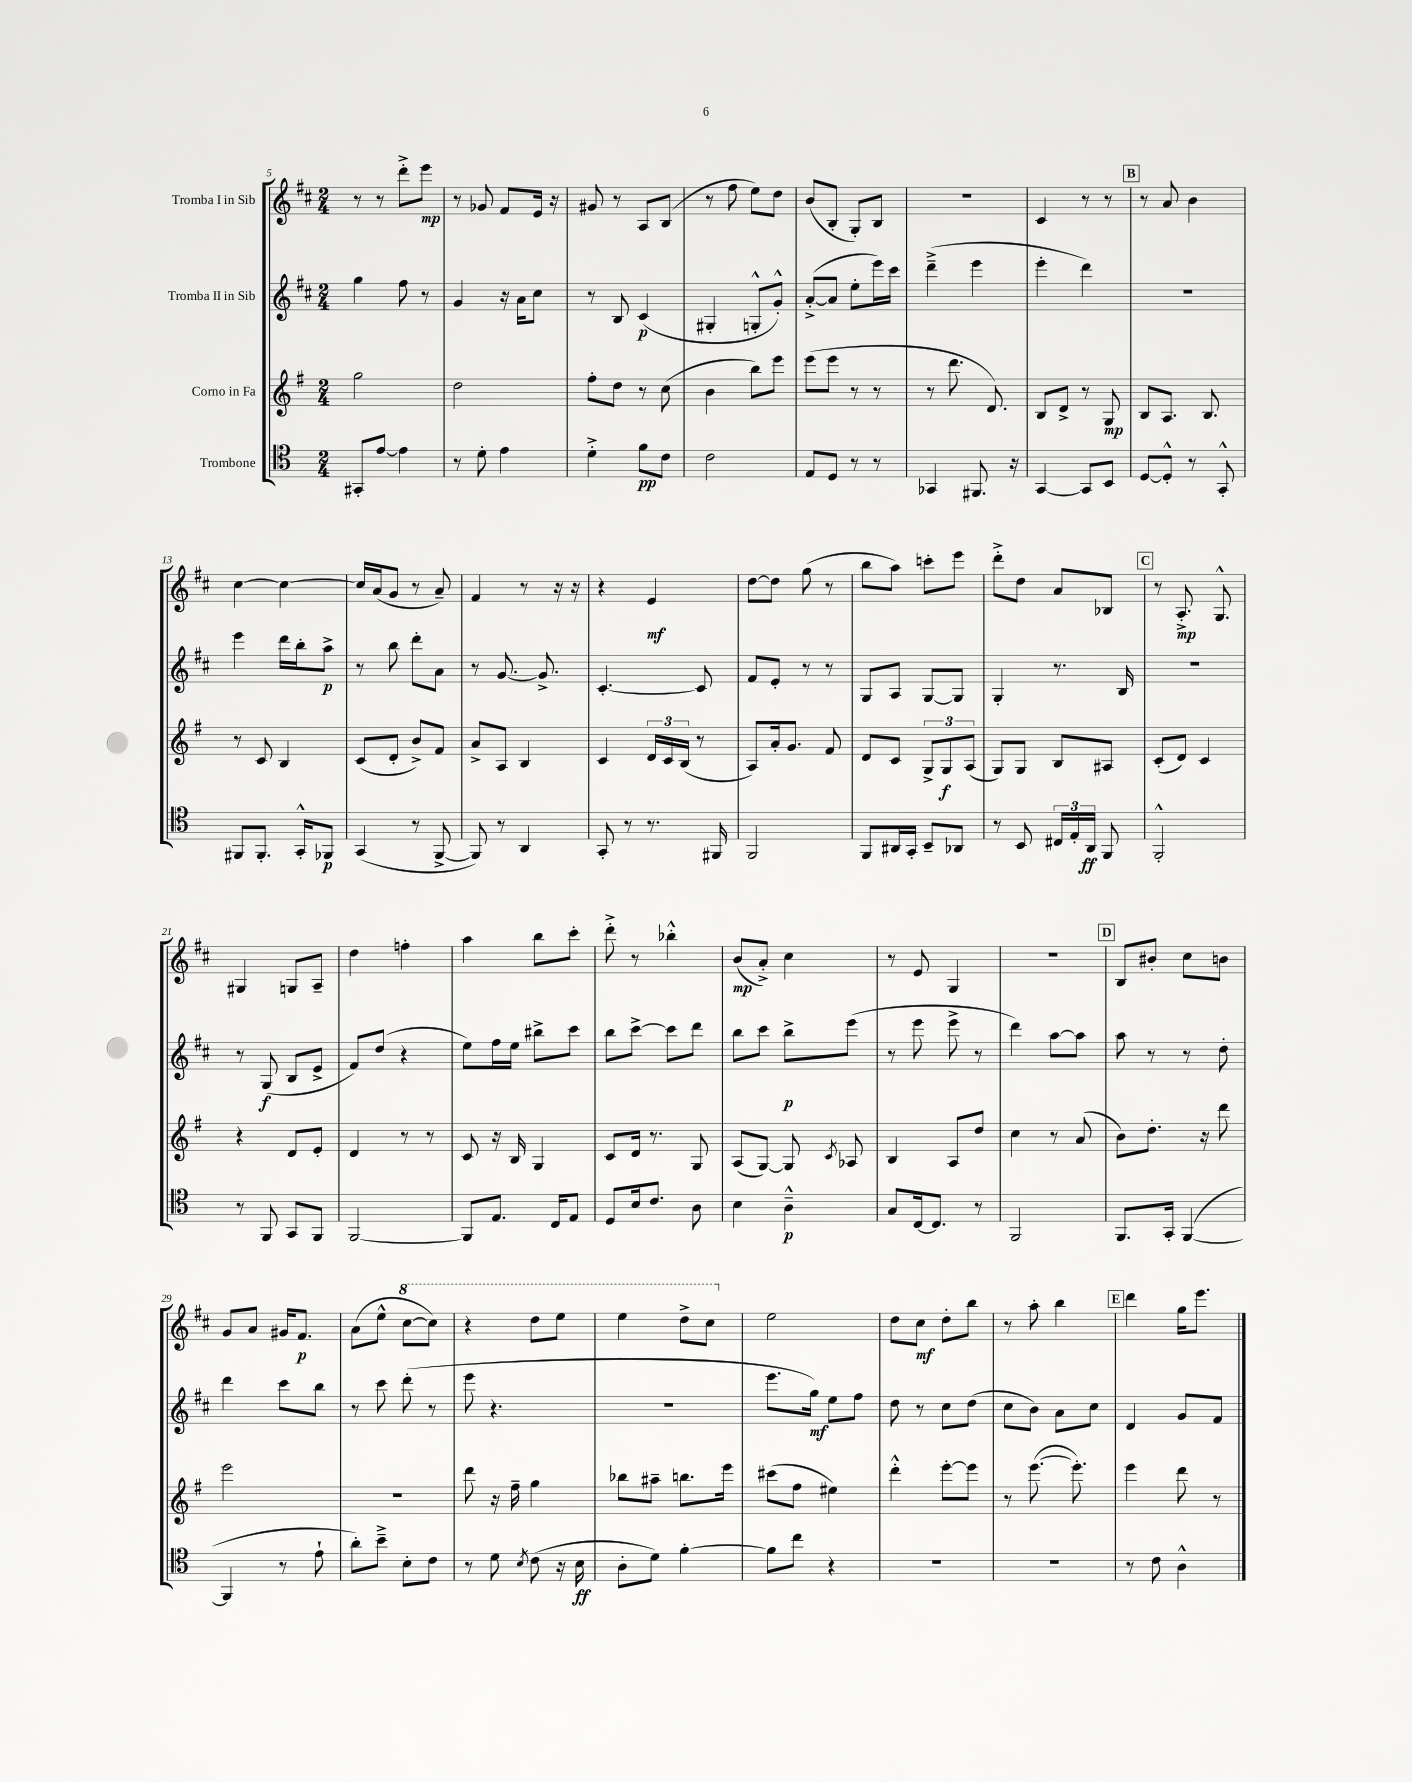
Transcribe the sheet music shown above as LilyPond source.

<<
\new StaffGroup <<
\new Staff = "s0" \with { instrumentName = "Tromba I in Sib" } {
    \clef treble \key d \major \numericTimeSignature \time 2/4
    \autoBeamOff r8 r8 d'''8[-.-> e'''8]\mp |
    r8 ges'8 fis'8[ e'16] r16 |
    gis'8 r8 a8[ b8]( |
    r8 fis''8 e''8[) d''8] |
    b'8[( b8]-. g8[-.) b8] |
    R2 |
    cis'4 r8 r8 |
    \mark \markup { \box "B" } r8 a'8 b'4 |
    cis''4~ cis''4~ |
    cis''16[ a'16( g'8] r8 a'8--) |
    fis'4 r8 r16 r16 |
    r4 e'4\mf |
    d''8[~ d''8] g''8( r8 |
    b''8[ a''8]) c'''8[-. e'''8] |
    d'''8[-.-> d''8] a'8[ bes8] |
    \mark \markup { \box "C" } r8 a8.-.->\mp g8.-^ |
    gis4 g8[ a8]-- |
    d''4 f''4-. |
    a''4 b''8[ cis'''8]-. |
    d'''8-.-> r8 bes''4-.-^ |
    b'8[\mp( a'8]-.->) cis''4 |
    r8 e'8 g4 |
    r2 |
    \mark \markup { \box "D" } b8[ bis'8]-. cis''8[ b'8] |
    g'8[ a'8] gis'16[ fis'8.]\p |
    a'8[( e''8]-^ \ottava #1 cis'''8[~ cis'''8]) |
    r4 d'''8[ e'''8] |
    e'''4 d'''8[-> cis'''8] \ottava #0 |
    e''2 |
    d''8[ cis''8]\mf d''8[-. b''8] |
    r8 a''8-. b''4 |
    \mark \markup { \box "E" } d'''4 g''16[ e'''8.] \bar "|." |
}
\new Staff = "s1" \with { instrumentName = "Tromba II in Sib" } {
    \clef treble \key d \major \numericTimeSignature \time 2/4
    \autoBeamOff g''4 fis''8 r8 |
    g'4 r16 a'16[ cis''8] |
    r8 b8 cis'4\p( |
    gis4-. g8[-.-^ g'8]-.-^) |
    a'8[~-.->( a'8] e''8[-. e'''16) cis'''16] |
    d'''4--->( e'''4 |
    e'''4-. d'''4) |
    \mark \markup { \box "B" } r2 |
    e'''4 d'''16[ b''16-. a''8]->\p |
    r8 b''8 d'''8[-. a'8] |
    r8 g'8.~ g'8.-> |
    cis'4.~-. cis'8 |
    fis'8[ e'8]-. r8 r8 |
    g8[ a8] g8[~ g8] |
    g4-. r8. b16 |
    \mark \markup { \box "C" } r2 |
    r8 g8\f( b8[ e'8]-> |
    fis'8[) d''8]( r4 |
    e''8[) fis''16 e''16] bis''8[-> cis'''8] |
    b''8[ cis'''8]~-> cis'''8[ d'''8] |
    b''8[ cis'''8] b''8[->\p e'''8]( |
    r8 e'''8 e'''8-> r8 |
    d'''4) a''8[~ a''8] |
    \mark \markup { \box "D" } a''8 r8 r8 d''8-. |
    d'''4 cis'''8[ b''8] |
    r8 cis'''8 d'''8-.( r8 |
    e'''8 r4. |
    r2 |
    e'''8.[ g''16]\mf) e''8[ fis''8] |
    d''8 r8 cis''8[ d''8]( |
    cis''8[ b'8]) a'8[ cis''8] |
    \mark \markup { \box "E" } d'4 g'8[ fis'8] \bar "|." |
}
\new Staff = "s2" \with { instrumentName = "Corno in Fa" } {
    \clef treble \key g \major \numericTimeSignature \time 2/4
    \autoBeamOff g''2 |
    d''2 |
    fis''8[-. d''8] r8 c''8( |
    b'4 b''8[) e'''8] |
    e'''8[( e'''8] r8 r8 |
    r8 d'''8. d'8.) |
    b8[ d'8]-> r8 g8\mp |
    \mark \markup { \box "B" } b8[ a8.] b8. |
    r8 c'8 b4 |
    c'8[( d'8]-. b'8[->) fis'8] |
    a'8[-> a8] b4 |
    c'4 \tuplet 3/2 { d'16[ c'16 b16]( } r8 |
    a8[) a'16-. g'8.] fis'8 |
    d'8[ c'8] \tuplet 3/2 { g8[-> g8\f a8]( } |
    g8[) g8] b8[ ais8] |
    \mark \markup { \box "C" } c'8[-.( d'8]) c'4 |
    r4 d'8[ e'8]-. |
    d'4 r8 r8 |
    c'8 r16 b16 g4 |
    c'8[ d'16] r8. g8 |
    a8[( g8]~) g8 \acciaccatura { c'8 } aes8 |
    b4 a8[ d''8] |
    c''4 r8 a'8( |
    \mark \markup { \box "D" } b'8[) d''8.]-. r16 d'''8 |
    e'''2 |
    R2 |
    d'''8 r16 fis''16-- g''4 |
    bes''8[ ais''8]-- b''8.[ e'''16] |
    cis'''8[( fis''8] eis''4) |
    d'''4-.-^ e'''8[~-. e'''8] |
    r8 e'''8.~( e'''8.-.) |
    \mark \markup { \box "E" } e'''4 d'''8 r8 \bar "|." |
}
\new Staff = "s3" \with { instrumentName = "Trombone" } {
    \clef tenor \key c \major \numericTimeSignature \time 2/4
    \autoBeamOff gis,8[-. e'8]~ e'4 |
    r8 d'8-. e'4 |
    d'4-.-> f'8[\pp c'8] |
    c'2 |
    e8[ d8] r8 r8 |
    ges,4 fis,8. r16 |
    g,4~ g,8[ b,8] |
    \mark \markup { \box "B" } d8[~ d8]-.-^ r8 g,8-.-^ |
    fis,8[ fis,8.]-. g,16[-.-^ fes,8]\p |
    g,4( r8 f,8~-> |
    f,8) r8 a,4 |
    g,8-. r8 r8. fis,16 |
    f,2 |
    f,8[ ais,16 g,16]-. b,8[-- aes,8] |
    r8 b,8 \tuplet 3/2 { cis16[ e16-. a,16]\ff } f,8 |
    \mark \markup { \box "C" } f,2-.-^ |
    r8 f,8 g,8[ f,8] |
    f,2~ |
    f,8[ e8.] c16[ e8] |
    d8[ b16 c'8.] a8 |
    b4 a4---^\p |
    g8[ c16~ c8.] r8 |
    f,2 |
    \mark \markup { \box "D" } f,8.[ g,16]-. f,4~( |
    f,4 r8 e'8-! |
    a'8[-.) b'8]---> b8[-. c'8] |
    r8 d'8 \acciaccatura { b8 } c'8( r16 b16\ff |
    a8[-. d'8]) f'4~-. |
    f'8[ c''8] r4 |
    R2 |
    R2 |
    \mark \markup { \box "E" } r8 c'8 a4-^ \bar "|." |
}
>>
>>
\layout { \context { \Score currentBarNumber = #5 } }
